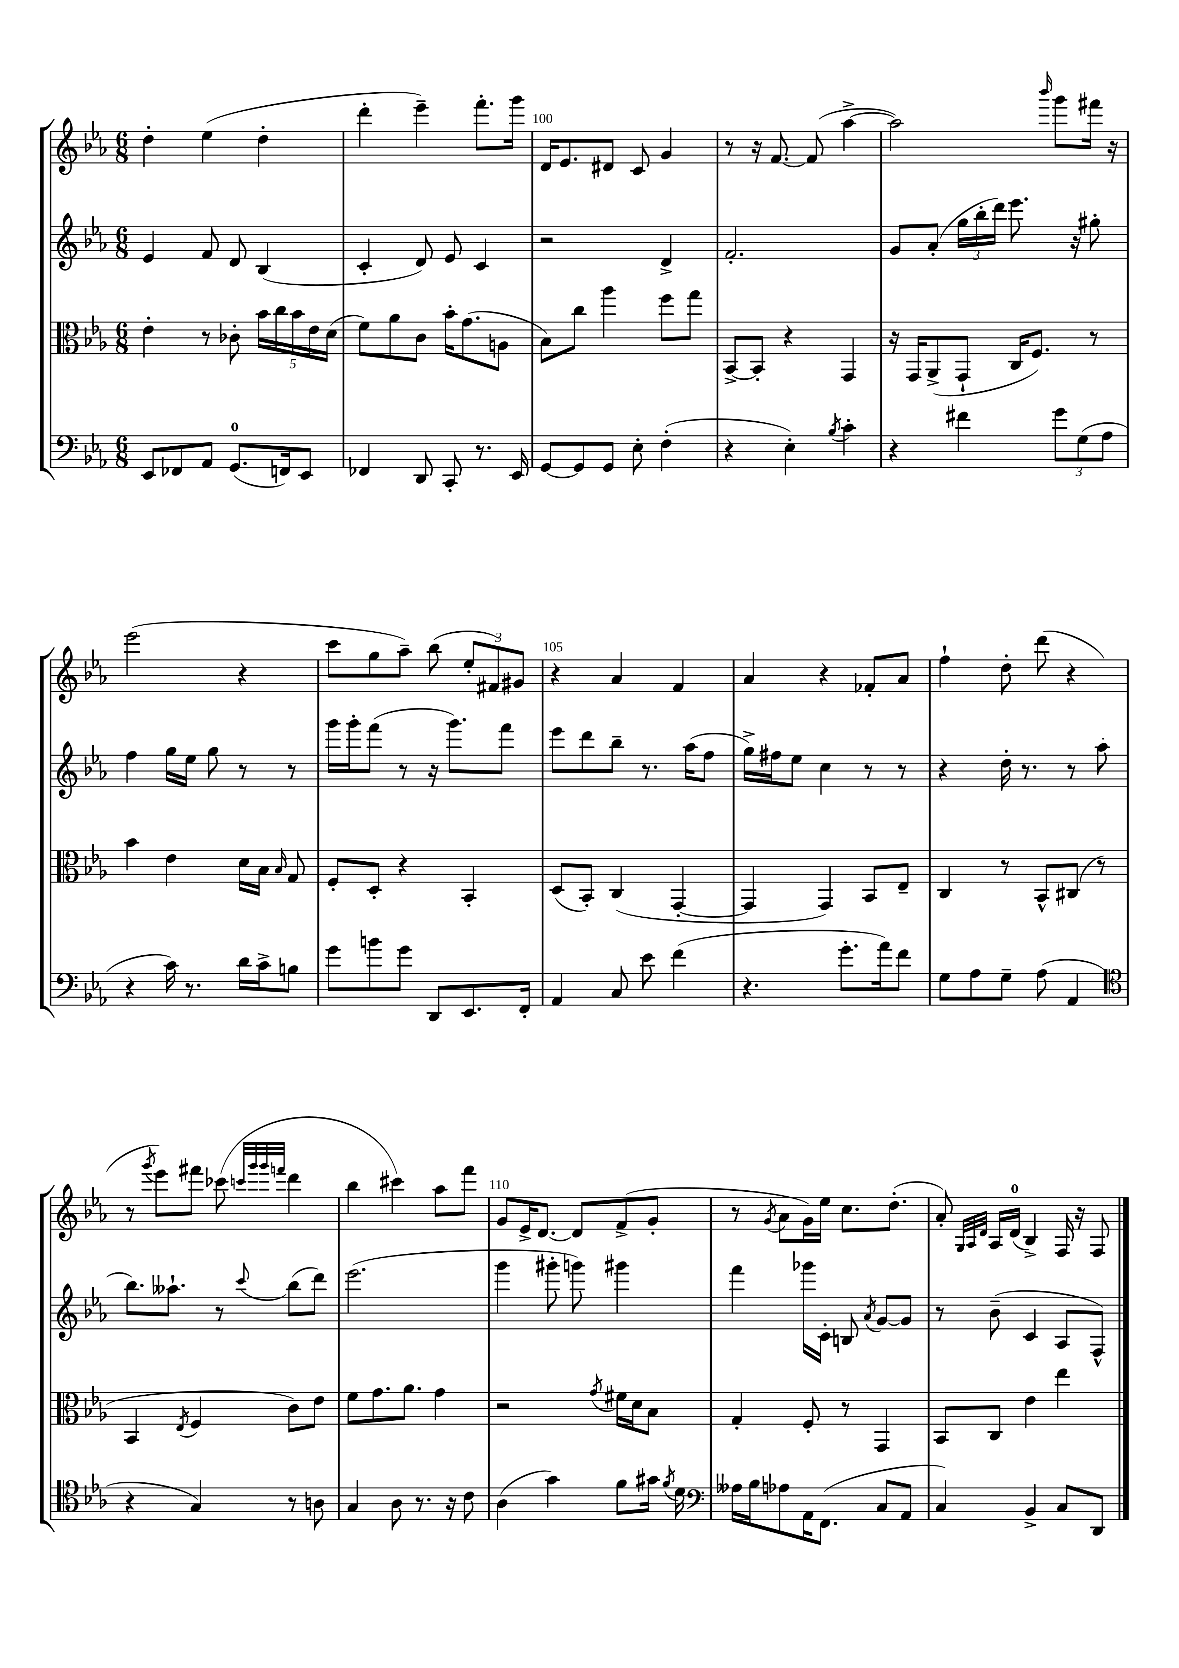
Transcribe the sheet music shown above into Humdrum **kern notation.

**kern	**kern	**kern	**kern
*staff4	*staff3	*staff2	*staff1
*clefF4	*clefC3	*clefG2	*clefG2
*k[b-e-a-]	*k[b-e-a-]	*k[b-e-a-]	*k[b-e-a-]
*M6/8	*M6/8	*M6/8	*M6/8
8EE-	4e-'	4e-	4dd'
8FF-	.	.	.
8AA-	8r	8f	(4ee-
(8.GG	8c-'	8d	.
.	20b-	(4B-	4dd'
.	20cc	.	.
16FF)	.	.	.
.	20b-	.	.
8EE-	.	.	.
.	20e-	.	.
.	(20d	.	.
=	=	=	=
4FF-	8f)	4c'	4ddd'
.	8a-	.	.
8DD	8c	8d)	4eee-~)
8CC'	16b-'	8e-	.
.	(8.g	.	.
8.r	.	4c	8.fff'
.	8A	.	.
16EE-	.	.	16ggg
=	=	=	=
[8GG	8B-)	2r	16d
.	.	.	8.e-
8GG]	8cc	.	.
8GG	4aa-	.	8d#
8E-'	.	.	8c
(4F'	8ff	4d^	4g
.	8gg	.	.
=	=	=	=
4r	[8BB-^	2.f'	8r
.	8BB-']	.	16r
.	.	.	[8.f
4E-')	4r	.	.
.	.	.	(8f]
8qB-	.	.	.
4c'	4GG	.	[4aa-^
=	=	=	=
4r	16r	8g	2aa-])
.	16GG	.	.
.	(8AA-^	(8a-'	.
4f#	8GG`	24gg	.
.	.	24bb-'	.
.	.	24ddd)	.
.	16C	8.eee-	.
.	8.F)	.	.
.	.	.	16qqbbb-
12g	.	.	8ggg
.	.	16r	.
(12G	.	.	.
.	8r	8gg#'	16fff#
12A-	.	.	.
.	.	.	16r
=	=	=	=
4r	4b-	4ff	(2eee-
16c)	4e-	16gg	.
8.r	.	16ee-	.
.	.	8gg	.
16d	16d	8r	4r
16c^	16B-	.	.
.	16qqB-	.	.
8B	8G	8r	.
=	=	=	=
8g	8F'	16ggg	8ccc
.	.	16ggg'	.
8b	8D'	(8fff	8gg
8g	4r	8r	8aa-~)
8DD	.	16r	(8bb-
.	.	8.ggg)	.
8.EE-	4BB-'	.	12ee-'
.	.	.	12f#)
.	.	8fff	.
.	.	.	12g#
16FF'	.	.	.
=	=	=	=
4AA-	(8D	8eee-	4r
.	8BB-')	8ddd	.
8C	(4C	8bb-~	4a-
8e-	.	8.r	.
(4f	[4GG'	.	4f
.	.	(16aa-	.
.	.	8ff	.
=	=	=	=
4.r	4GG]	16gg^)	4a-
.	.	16ff#	.
.	.	8ee-	.
.	4GG)	4cc	4r
8.g'	.	.	.
.	8BB-	8r	8f-'
16a-)	.	.	.
8f	8E-~	8r	8a-
=	=	=	=
8G	4C	4r	4ff`
8A-	.	.	.
8G~	8r	16dd'	8dd'
.	.	8.r	.
(8A-	8BB-^^	.	(8ddd
4AA-	(8C#	8r	4r
.	8r	(8aa-	.
=	=	=	=
*clefC4	*	*	*
4r	4BB-	8.bb-)	8r
.	.	.	8qggg
.	.	.	8eee-)
.	.	8.aa--`	.
.	8qE-	.	.
4G)	4F	.	8fff#
.	.	8r	(8ccc-
.	.	.	32qqccc
.	.	.	32qqggg
.	.	.	32qqggg
.	.	8qqccc	32qqfff
8r	8c)	(8bb-	4ddd
8A	8e-	8ddd)	.
=	=	=	=
4G	8f	(2.eee-	4bb-
.	8.g	.	.
8A-	.	.	4ccc#)
.	8.a-	.	.
8.r	.	.	.
.	4g	.	8aa-
16r	.	.	.
8c	.	.	8fff
=	=	=	=
(4A-	2r	4ggg	8g
.	.	.	16e-^
.	.	.	[8.d
4g)	.	8ggg#'	.
.	.	8ggg)	8d]
.	8qg	.	.
8f	16f#	4ggg#	(8f^
.	16d	.	.
16g#	8B-	.	8g'
8qf	.	.	.
16d	.	.	.
=	=	=	=
*clefF4	*	*	*
16A--	4G'	4fff	8r
16B-	.	.	.
.	.	.	8qg
8A-	.	.	8a-
16AA-	8F'	16ggg-	16g)
(8.FF	.	16c'	16ee-
.	8r	8B	8.cc
.	.	8qa-	.
8C	4GG	[8g	.
.	.	.	(8.dd'
8AA-	.	8g]	.
=	=	=	=
4C)	8BB-	8r	8a-')
.	.	.	32qqG
.	.	.	32qqA-
.	.	.	32qqd
.	8C	(8b-~	16A-
.	.	.	(16d
4BB-^	4e-	4c	4B-^)
8C	4ee-	8A-	16F
.	.	.	16r
8DD	.	8F^^)	8F
==	==	==	==
*-	*-	*-	*-
